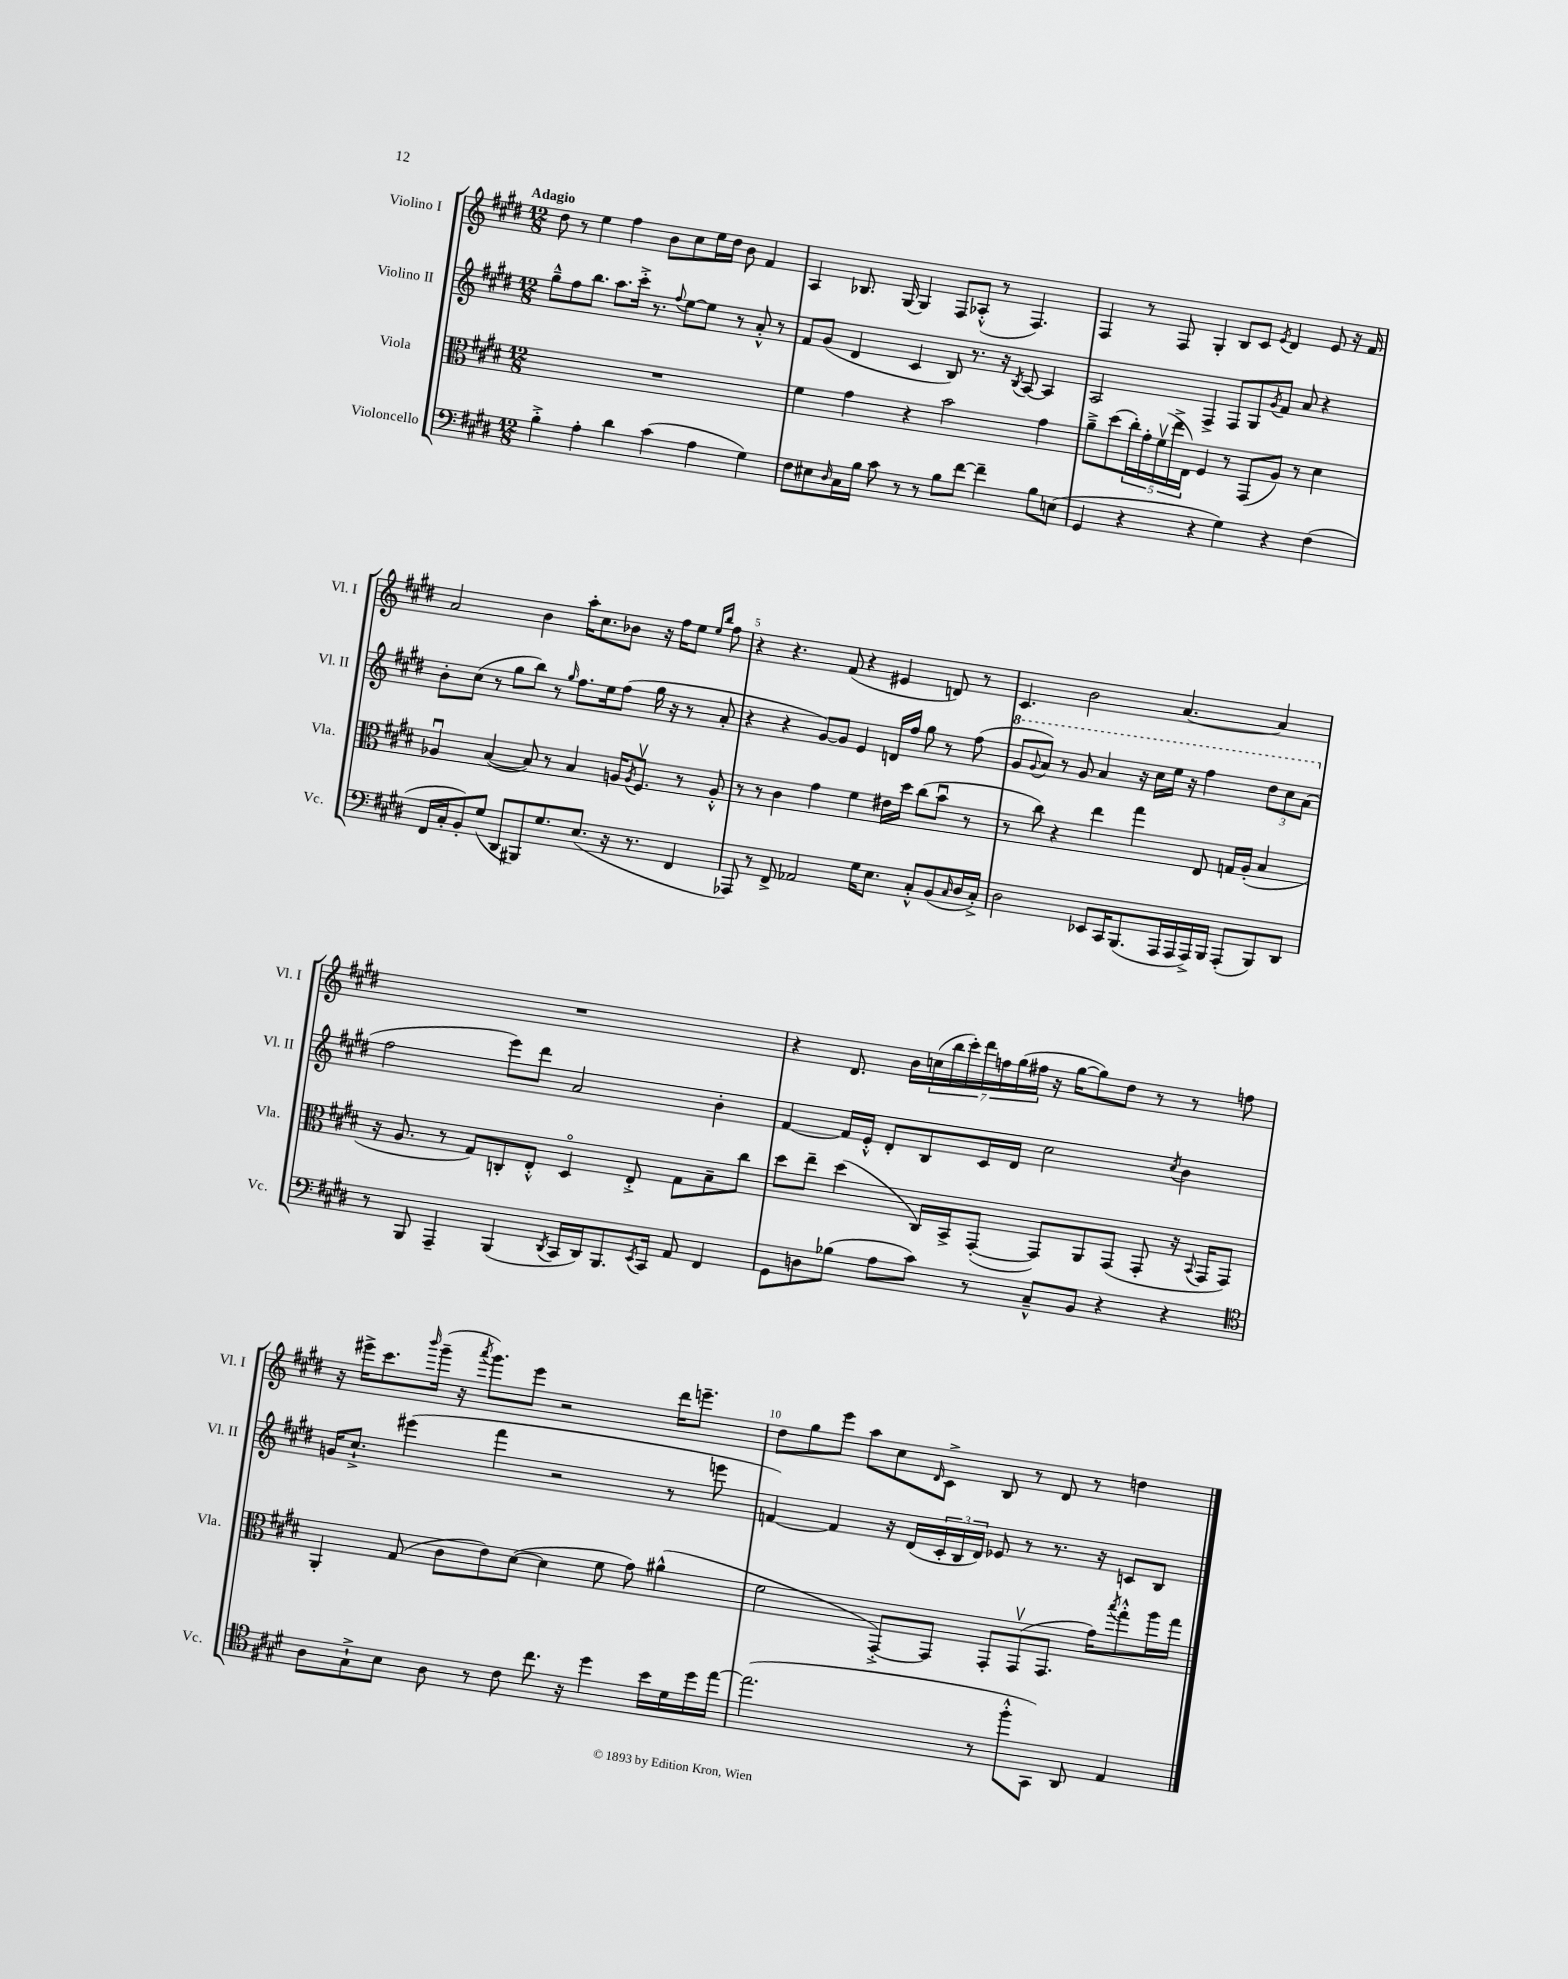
<<
\new StaffGroup <<
\new Staff = "s0" \with { instrumentName = "Violino I" shortInstrumentName = "Vl. I" } {
    \clef treble \key e \major \numericTimeSignature \time 12/8 \tempo "Adagio"
    dis''8 r8 e''4 fis''4 b'8 cis''8 e''16 dis''16 b'8 fis'4 |
    a4 bes8. gis16~ gis4 fis8 aes8-.-^( r8 fis4.) |
    fis4 r8 fis8 gis4-. b8 cis'8 \acciaccatura { e'8 } dis'4 e'8 r16 fis'16 |
    a'2 b'4 a''16-. cis''8. bes'8 r16 fis''16 e''8 \grace { e''16 b''16 } fis''8 |
    r4 r4. fis'8( r4 eis'4 d'8) r8 |
    cis'4. b'2 a'4.~ a'4 |
    R1. |
    r4 dis'8. b'16 \tuplet 7/4 { c''16( b''16 cis'''16-.) dis'''16 f''16 gis''16( fis''16 } r16 gis''16~ gis''8) dis''8 r8 r8 f''8 |
    r16 eis'''16-> cis'''8. \grace { b'''16 } gis'''16--( r16 \acciaccatura { a'''8 } gis'''8.) eis'''8 r2 dis'''16 e'''8.-- |
    dis''8 gis''8 e'''8 a''8 cis''8 \grace { dis'16 } cis'8-> b8 r8 dis'8 r8 d''4 \bar "|." |
}
\new Staff = "s1" \with { instrumentName = "Violino II" shortInstrumentName = "Vl. II" } {
    \clef treble \key e \major \numericTimeSignature \time 12/8
    gis''8---^ fis''8 b''8. a''8. cis'''16-.-> r8. \appoggiatura { fis''8 } e''8~ e''8 r8 a'8-.-^ r8 |
    fis'8 gis'8( dis'4 cis'4 b8) r8. r16 \acciaccatura { b8 } a8~ a4 |
    a2 fis4-> fis8 gis8 \acciaccatura { gis'8 } fis'8 a'8 r4 |
    b'8-. cis''8( r8 gis''8 b''8) r8 \grace { gis''16 } fis''8. e''16 fis''8( gis''16 r16 r8 a'8-. |
    r4 r4 gis'8~) gis'8 e'4 d'16 fis''16 gis''8 r8 fis''8( |
    \ottava #1 gis''8 \appoggiatura { gis''8 } a''8) r8 gis''8 a''4 r16 cis'''16 e'''16 r16 fis'''4 \tuplet 3/2 { dis'''8 cis'''8 a''8( \ottava #0 } |
    fis''2 e'''8) dis'''8 a'2 b'4-. |
    fis'4~ fis'16 e'16-.-^ dis'8-. b8 cis'16 dis'16 cis''2 \acciaccatura { cis''8 } b'4 |
    g'16 cis''8.-!-> eis'''4( fis'''4 r2 r8 e'''8 |
    f'4~) f'4 r16 dis'16( \tuplet 3/2 { cis'16-. b16 dis'16) } ees'8 r8 r8. r16 c'8 b8 \bar "|." |
}
\new Staff = "s2" \with { instrumentName = "Viola" shortInstrumentName = "Vla." } {
    \clef alto \key e \major \numericTimeSignature \time 12/8
    R1. |
    fis'4 gis'4 r4 b'2 gis'4 |
    a'8---> dis''8( \tuplet 5/4 { cis''16-.) gis'16-. fis'16\upbow( e''16-> e16) } fis4 r8 gis,8( a8) r8 dis'4 |
    aes4\downbow b4~( b8) r8 b4 a16 \acciaccatura { a8 } fis8.\upbow r8 a8-.-^ |
    r8 r8 cis'4 gis'4 fis'4 eis'16 dis''16 cis''8( b'8\downbow r8 |
    r8 cis''8) r4 e''4 gis''4 e8 g16 a16-.( b4 |
    r16 a8. r8 gis8) c8-. e8-.-^ dis4\flageolet e8-.-> gis8 b8-- cis''8 |
    dis''8 e''8-- dis''4( cis16) b,16-> gis,8~-.( gis,8) a,8 gis,8( gis,8-. r16 \appoggiatura { b,8 } gis,16 gis,8) |
    a,4-. gis8( cis'8 e'8) dis'8~( dis'4 fis'8 gis'8) ais'4-^( |
    fis'2 gis,8~-.->) gis,8 gis,8-. gis,8\upbow( gis,8. gis'16) \acciaccatura { b''8 } gis''8-.-^ a''16 gis''16 \bar "|." |
}
\new Staff = "s3" \with { instrumentName = "Violoncello" shortInstrumentName = "Vc." } {
    \clef bass \key e \major \numericTimeSignature \time 12/8
    b4-.-> a4-. dis'4 cis'4( a4 gis4) |
    fis8 eis8 \grace { dis16 } cis16 b16 cis'8 r8 r8 b8 fis'8~ fis'4-- b8 e8( |
    gis,4 r4 r4 gis4) r4 fis4( |
    fis,16 cis16-. b,8-.) gis8( dis,8 bis,,8) gis8. e8.( r16 r8. fis,4 |
    aes,,8) r8 fis,8-> aes,2 gis16 e8. cis8-.-^ b,8( \grace { cis16 } dis16 cis16-.->) |
    dis2 ees,8 cis,16 b,,8.( a,,16 a,,16 a,,16->) b,,16 a,,8-.( b,,8) dis,8 |
    r8 b,,8 a,,4-- b,,4( \acciaccatura { dis,8 } cis,16 dis,16) b,,8. \acciaccatura { e,8 } cis,16 a,8 fis,4 |
    gis,8 d8 bes8( a8 cis'8) r8 cis8---^ b,8 r4 r4 |
    \clef tenor a8 gis8-!-> b8 a8 r8 cis'8 cis''8. r16 dis''4 b'16 dis'16 dis''16 e''16~ |
    e''2.( r8 fis''8-.-^ gis,8) a,8 e4 \bar "|." |
}
>>
>>
\layout { \context { \Score \override BarNumber.break-visibility = ##(#f #t #t) barNumberVisibility = #(every-nth-bar-number-visible 5) } }
